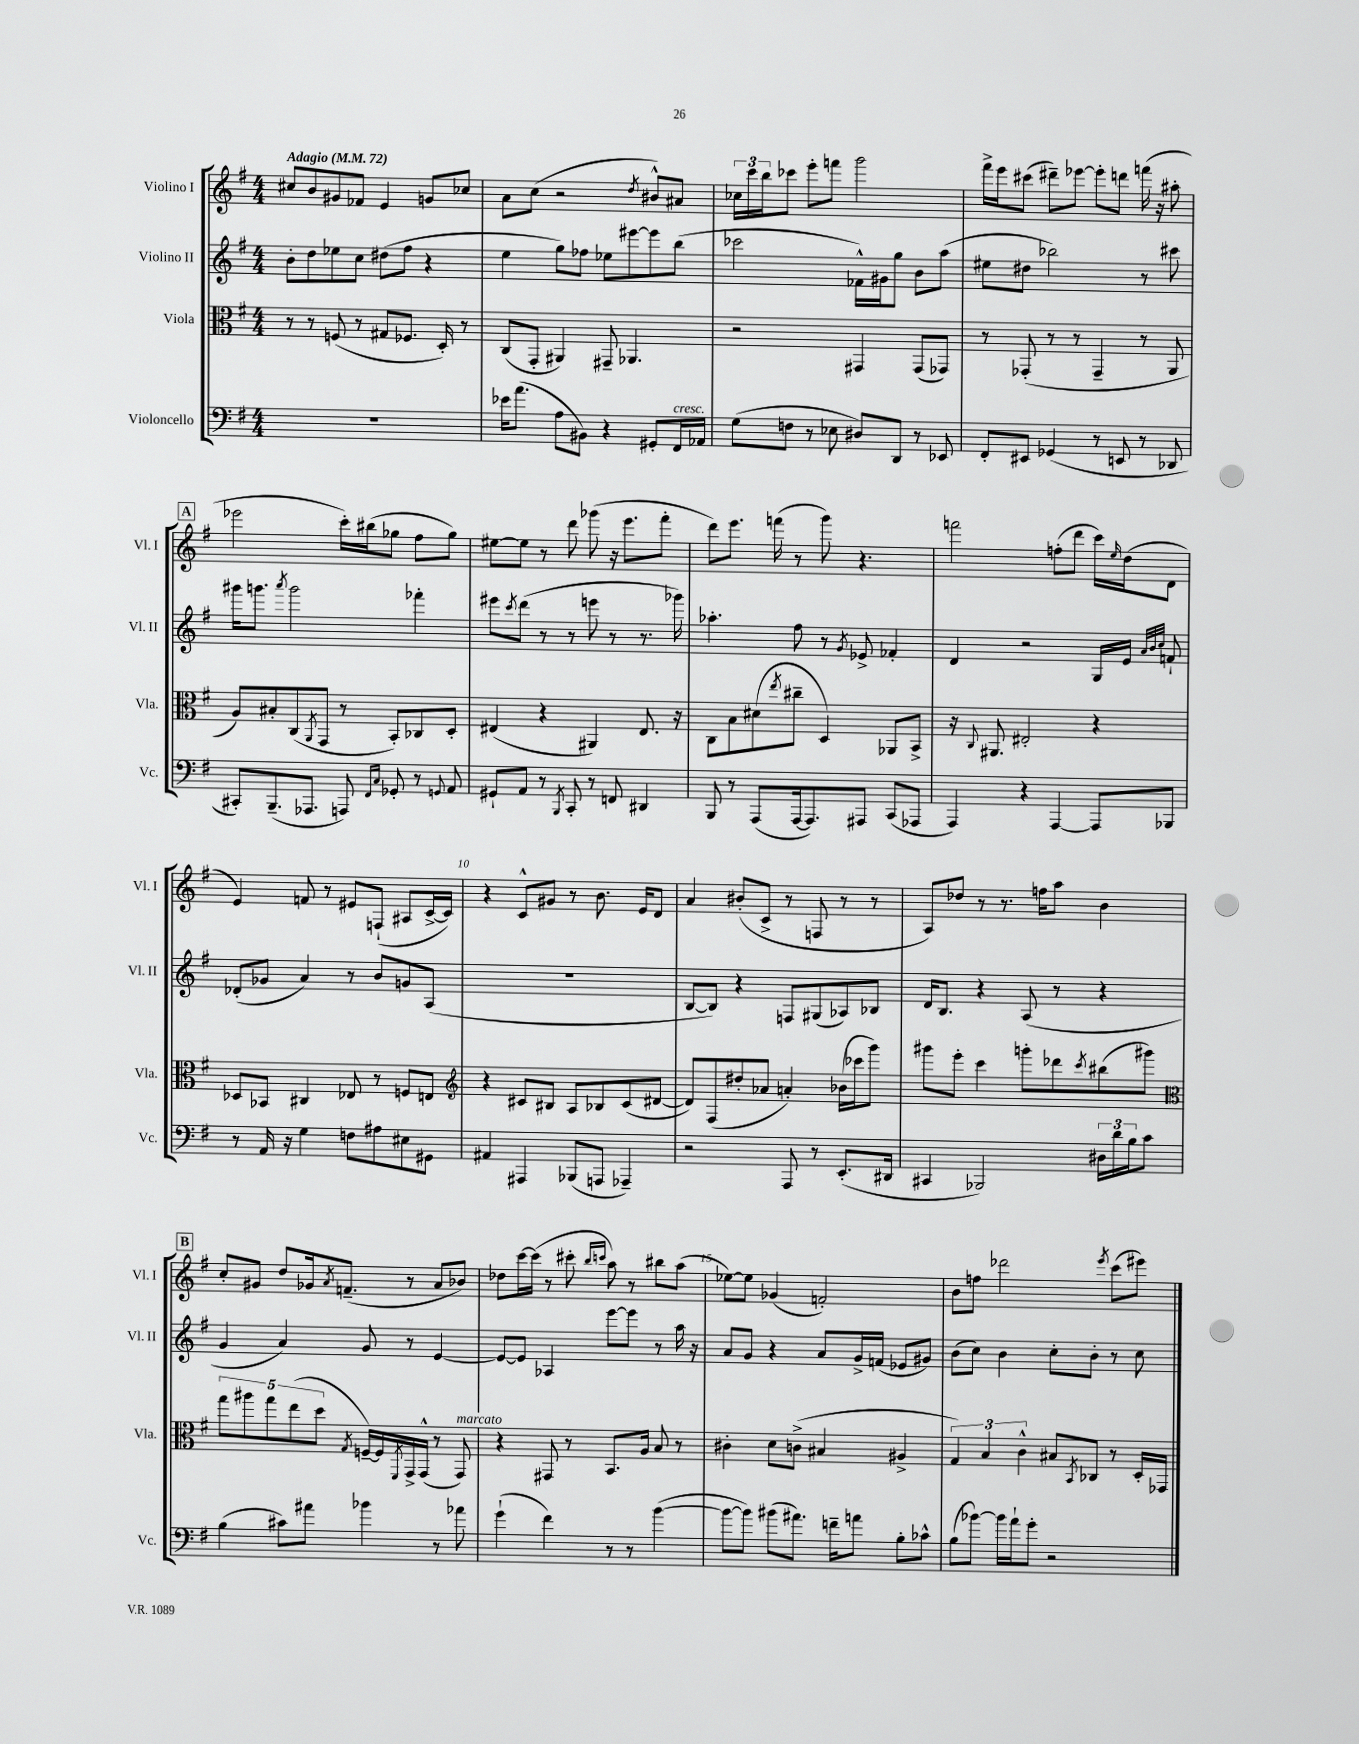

**kern	**kern	**kern	**kern
*part4	*part3	*part2	*part1
*staff4	*staff3	*staff2	*staff1
*I"Violoncello	*I"Viola	*I"Violino II	*I"Violino I
*I'Vc.	*I'Vla.	*I'Vl. II	*I'Vl. I
*clefF4	*clefC3	*clefG2	*clefG2
*k[f#]	*k[f#]	*k[f#]	*k[f#]
*M4/4	*M4/4	*M4/4	*M4/4
*MM72	*MM72	*MM72	*MM72
=1	=1	=1	=1
!	!	!	!LO:TX:a:B:t=Adagio
1r	8r	8b'\L	8cc#X/L
.	8r	8dd\	8b/
.	(8Fn/	8ee-X\	8g#X/
.	8r	8cc\J	8f-X/J
.	8G#X/L	(8dd#X\L	4e/
.	8.F-X/J	8ff#\J	.
.	.	4r	8gn/L
.	16D'/)	.	.
.	8r	.	8cc-X/J
=2	=2	=2	=2
16e-X\KL	(8C/L	4ee\	8a\L
(8.a\J	.	.	.
.	8GG'/J	.	(8cc\J
8A\L	4AA#X/)	8gg\L)	2r
8BB#X\J)	.	8ff-X\J	.
4r	8GG#X~/	8ee-X\L	.
.	4.AA-X/	[8eee#X\	.
.	.	.	8qdd/
8GG#X'/L	.	8eee#\]	8b#X^^/L)
!LO:TX:a:i:t=cresc.	!	!	!
16FF#/L	.	(8bb\J	8a#X/J
16AA-X/JJ	.	.	.
=3	=3	=3	=3
(8G\L	2r	2ccc-X\	24cc-X\LL
.	.	.	24ccc\
.	.	.	24bb\J
8Fn\J	.	.	8ccc-X\J
8r	.	.	8eee'\L
8E-X\	.	.	8fffn\J
8D#X/L)	4GG#X/	16f-X^^\LL)	2ggg\
.	.	16g#X\J	.
8DD/J	.	8gg\J	.
8r	(8GG#/L	8b\L	.
8EE-X/	8GG-X/J)	(8aa\J	.
=4	=4	=4	=4
8FF#'/L	8r	8ee#X\L	16fff#^\LL
.	.	.	16eee\J
8EE#X/J	(8GG-X'/	8dd#X\J	(8ccc#X\J
(4GG-X/	8r	2bb-X\)	8ddd#X~\L)
.	8r	.	[8eee-X\J
8r	4GG-~/	.	8eee-'\L]
8EEn/	.	.	8dddn\J
8r	8r	8r	(16fffn\
.	.	.	16r
8DD-X/	8AA/	8ccc#X\	8aa#X'\
!!LO:LB:g=z
!!LO:REH:place=s1:t=A
=5	=5	=5	=5
8CC#X'/L)	8A/L)	16ggg#X\KL	2eee-X\
.	.	8.gggn\J	.
(8.BBB~/	8B#X'/	.	.
.	.	8qaaa/	.
.	(8C/	2ggg\	.
8.AAA-X/J	.	.	.
.	8qAA/	.	.
.	8GG/J	.	.
8AAAn/)	8r	.	16ccc'\LL)
.	.	.	(16bb#X\J
16qqFF#/LL	.	.	.
16qqC/JJ	.	.	.
8GG-X'/	8BB'/L)	.	8gg-X\J
8r	8C-X/	4fff-X'\	8ff#\L
8qqGGn/	.	.	.
8AA/	8D'/J	.	8gg-\J)
=6	=6	=6	=6
8GG#X`/L	(4E#X/	8eee#X\L	[8ee#X\L
.	.	8qccc/	.
8AA/J	.	(8ddd\J	8ee#\J]
8r	4r	8r	8r
8qBBB/	.	.	.
8CC'/	.	8r	8ddd\
8r	4AA#X/)	8eeen\	(8ggg-X\
8FFn/	.	8r	16r
.	.	.	8.eee\L
4DD#X/	8.E#/	8.r	.
.	.	.	8fff#'\J
.	16r	16ggg-X\)	.
=7	=7	=7	=7
8BBB/	8C\L	4.aa-X'\	8ddd\L)
8r	8B\	.	8.eee\J
(8AAA/L	(8d#X\	.	.
.	.	.	(16fffn\
.	8qee/	.	.
[16AAA/k	8cc#X~\J	8ff#\	8r
8.AAA/])	.	.	.
.	4D/)	8r	8ggg\)
.	.	8qg/	.
8AAA#X/J	.	8e-X^/	4.r
(8CC/L	8AA-X/L	4f-X'/	.
8AAA-X/J	8BB^/J	.	.
=8	=8	=8	=8
4AAA/)	16r	4d/	2fffn\
.	8qqC/	.	.
.	8.AA#X/	.	.
4r	2E#X'/	2r	.
[4AAA/	.	.	(8ffn'\L
.	.	.	8ddd\J
8AAA/L]	4r	16G/LL	16ccc\LL)
.	.	.	16qqee/
.	.	16e/JJ	(16dd\J
.	.	32qqa/LLL	.
.	.	32qqb/	.
.	.	32qqcc/JJJ	.
8BBB-X/J	.	8fn`/	8d\J
!!LO:LB:g=z
=9	=9	=9	=9
8r	8D-X/L	(8d-X'/L	4e/)
16AA/	8BB-X/J	8g-X/J	.
16r	.	.	.
4G\	4C#X/	4a/)	8fn/
.	.	.	8r
8Fn\L	8E-X/	8r	8e#X/L
8A#X\	8r	8b/L	(8Fn`/J
8E#X\	8Fn/L	8gn/	8A#X/L
8GG#X\J	8En/J	(8A/J	[16c^/L
.	.	.	16c/JJ])
=10	=10	=10	=10
*	*clefG2	*	*
4AA#X/	4r	1r	4r
4AAA#X/	8c#X/L	.	8c^^/L
.	8B#X/J	.	8g#X/J
(8BBB-X/L	8A/L	.	8r
8AAAn/J	8B-X/	.	8.b\
4AAA-X~/)	(8c#/	.	.
.	.	.	16e/KL
.	[8d#X/J	.	8d/J
=11	=11	=11	=11
2r	8d#/L])	[8B/L	4a/
.	(8F#/	8B/J])	.
.	8dd#X'/	4r	(8b#X'/L
.	8a-X/J	.	8c^/J
8AAA/	4an'/)	8Fn/L	8r
8r	.	(8G#X/	8Fn/
(8.EE'/L	(16b-X\LL	8A-X/)	8r
.	16ccc-X\J	.	.
.	8ggg\J)	8B-X/J	8r
16DD#X/Jk	.	.	.
=12	=12	=12	=12
4CC#X/	8ggg#X\L	16d/KL	8A/L)
.	.	8.B/J	.
.	8eee'\J	.	8dd-X/J
2BBB-X/)	4ccc\	4r	8r
.	.	.	8.r
.	8gggn'\L	(8A/	.
.	.	.	16ffn\KL
.	8ddd-X\	8r	8aa\J
.	8qccc/	.	.
24D#X\LL	(8bb#X\	4r	4b\
24d\	.	.	.
24B\J	.	.	.
8c\J	8ggg#X\J)	.	.
!!LO:LB:g=z
!!LO:REH:place=s1:t=B
=13	=13	=13	=13
*	*clefC3	*	*
(4B\	10gg\L	4g/	8cc'/L
.	10aa#X\	.	.
.	.	.	8g#X/J
.	10gg\	.	.
8c#X\L)	.	4a/)	8dd/L
.	(10ee\	.	.
8a#X\J	.	.	16g-X/k
.	10dd\J	.	.
.	.	.	8qa/
.	.	.	(8.fn~/J
.	8qG/	.	.
4b-X\	[16Fn~/LL)	8g/	.
.	16F/]	.	.
.	8qFF#/	.	.
.	16GG^/	8r	8r
.	(16GG^^/JJ	.	.
8r	8r	[4e/	8a/L
!	!LO:TX:a:i:t=marcato	!	!
8a-X\	8GG/)	.	8b-X/J)
=14	=14	=14	=14
(4g`\	4r	8e/L_	8dd-X\L
.	.	8e/J]	[16ccc\L
.	.	.	(16ccc\JJ]
4f#\)	8GG#X/	4A-X/	8r
.	8r	.	8ccc#X'\
.	.	.	16qqbb/LL
.	.	.	16qqcccn/JJ
8r	8.BB/L	[8eee\L	8aa\)
8r	.	8eee\J]	8r
.	16A/Jk	.	.
([4b\	8B/	8r	8bb#X\L
.	8r	16aa\	(8aa\J
.	.	16r	.
=15	=15	=15	=15
8b\L_	4c#X'\	8a/L	[8ee-X\L)
8b\J])	.	8g/J	8ee-\J]
(8b#X\L	8d\L	4r	(4g-X/
8.a#X\J)	(8cn^\J	.	.
.	4B#X/	8a/L	2fn'/)
16fn~\KL	.	.	.
8an\J	.	16g^/L	.
.	.	(16fn/JJ	.
8B'\L	4A#X^/	8e-X/L	.
8c-X^^\J	.	8g#X/J)	.
=16	=16	=16	=16
(8B\L	6G/)	(8b\L	8b\L
[8b-X\J)	.	8cc\J)	8ffn\J
.	6B/	.	.
16b-\LL]	.	4b\	2ddd-X\
16a`\J	.	.	.
.	6c^^\	.	.
8g'\J	.	.	.
2r	8B#X/L	8cc'\L	.
.	8qBB/	.	.
.	8C-X/J	8b'\J	.
.	.	.	8qeee/
.	8r	8r	(8ccc\L
.	16D'/LL	8cc\	8eee#X\J)
.	16GG-X/JJ	.	.
==	==	==	==
*-	*-	*-	*-
